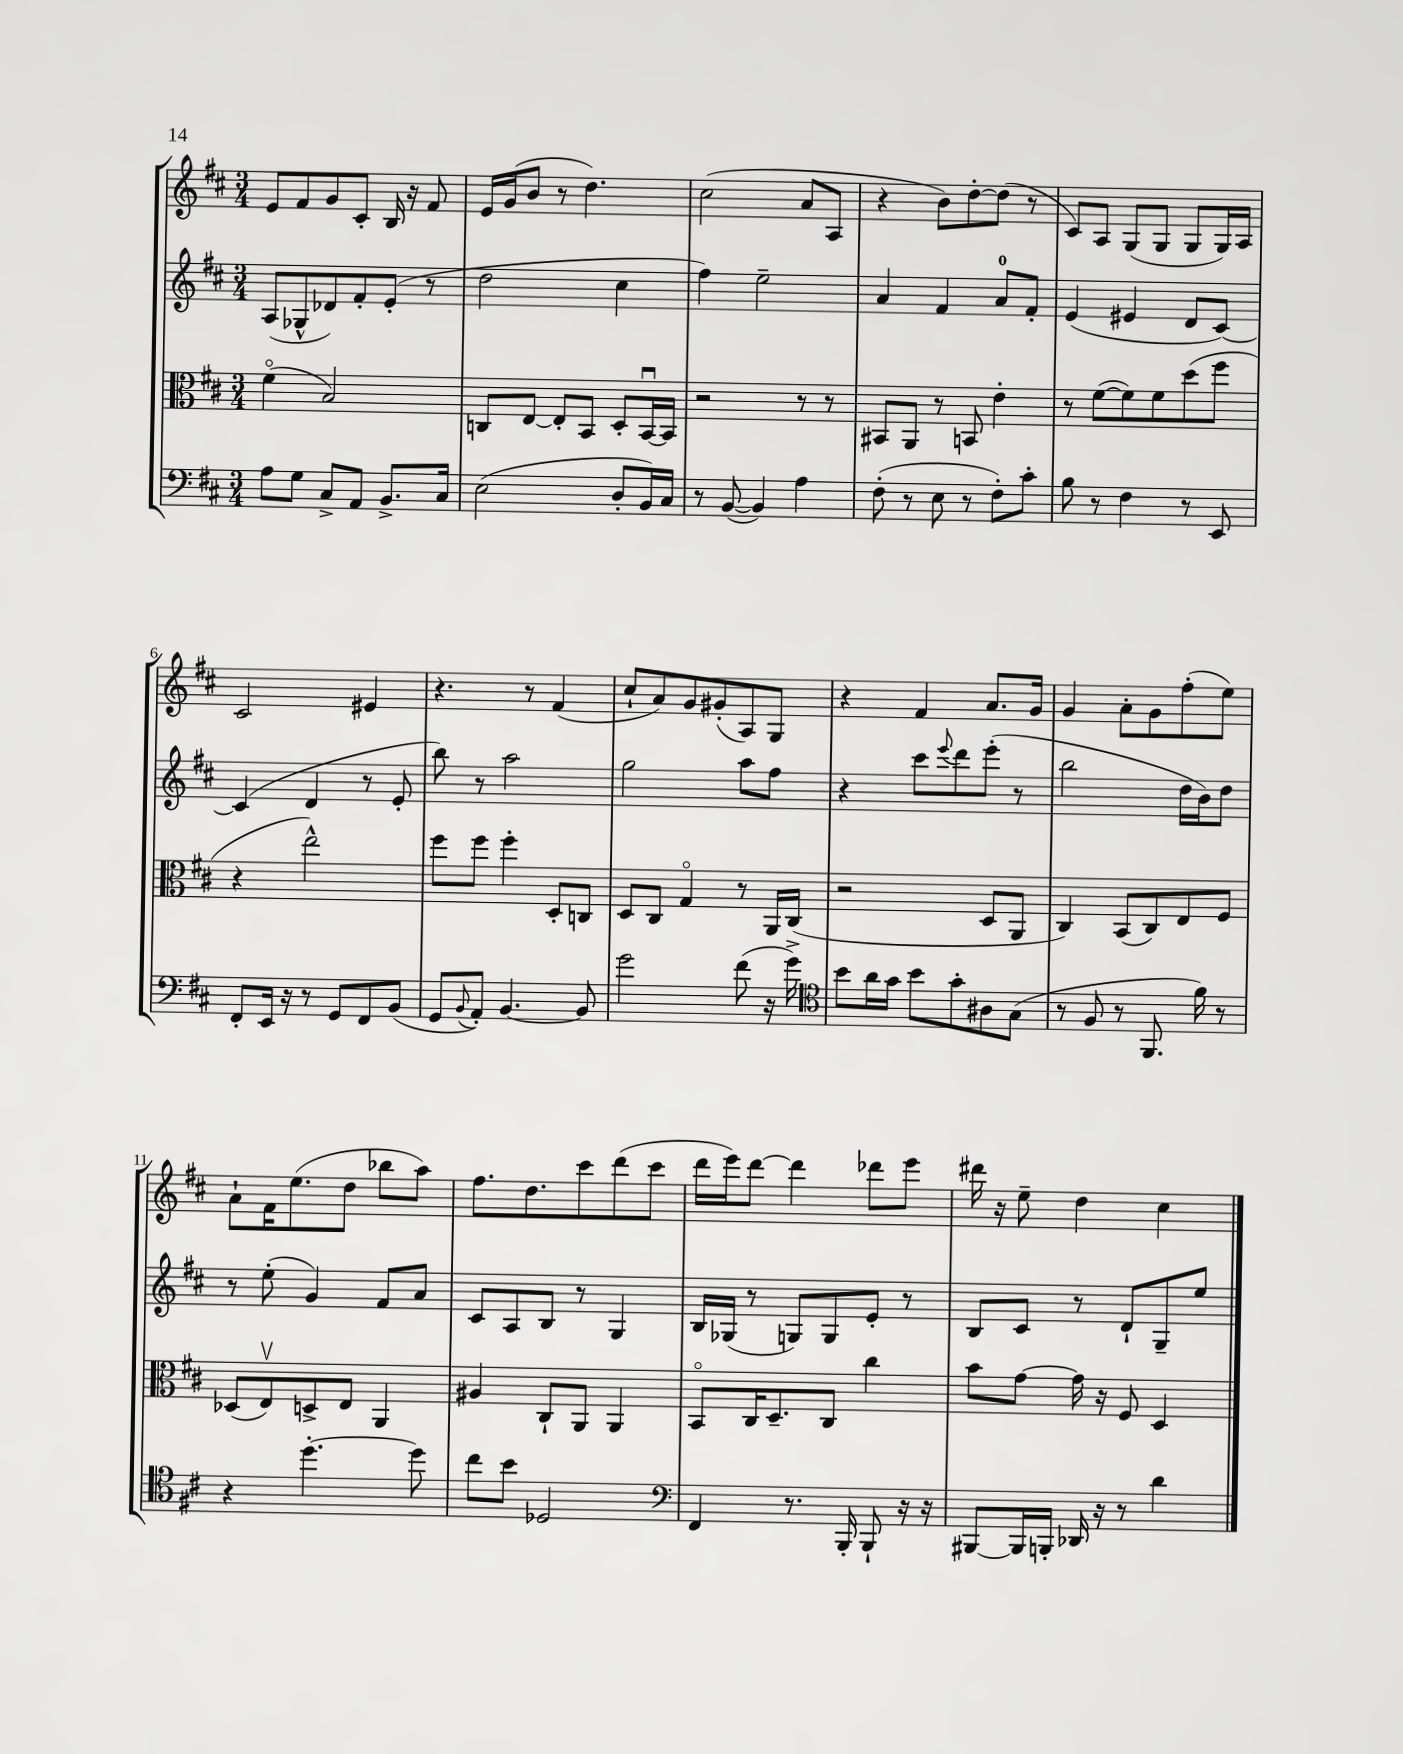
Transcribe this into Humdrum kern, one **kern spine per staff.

**kern	**kern	**kern	**kern
*part4	*part3	*part2	*part1
*staff4	*staff3	*staff2	*staff1
*clefF4	*clefC3	*clefG2	*clefG2
*k[f#c#]	*k[f#c#]	*k[f#c#]	*k[f#c#]
*M3/4	*M3/4	*M3/4	*M3/4
=1	=1	=1	=1
8A\L	(4f#\	(8A/L	8e/L
8G\J	.	8G-X^^/	8f#/
8C#^/L	2B/)	8d-X/)	8g/
8AA/J	.	8f#'/	8c#'/J
8.BB^/L	.	(8e'/J	16B/
.	.	.	16r
.	.	8r	8f#/
16C#/Jk	.	.	.
=2	=2	=2	=2
(2E\	8Cn/L	2dd\	16e/LL
.	.	.	(16g/J
.	[8E/J	.	8b/J
.	8E'/L]	.	8r
.	8BB/J	.	4.dd\)
8D'/L	8D'/L	4cc#\	.
16BB/L)	[16BBu/L	.	.
16C#/JJ	16BB/JJ]	.	.
=3	=3	=3	=3
8r	2r	4ff#\)	(2cc#\
([8BB/	.	.	.
4BB/])	.	2ee~\	.
4A\	8r	.	8a/L
.	8r	.	8A/J
=4	=4	=4	=4
(8F#'\	8BB#X/L	4a/	4r
8r	8AA/J	.	.
8E\	8r	4f#/	8b\L)
8r	8BBn/	.	[8dd'\
8F#'\L)	4e'\	8a/L	(8dd\J]
8c#'\J	.	8f#'/J	8r
=5	=5	=5	=5
8B\	8r	(4e/	8c#/L)
8r	([8f#\L	.	8A/J
4F#\	8f#\])	4e#X/	(8G/L
.	8f#\	.	8G/J
8r	(8dd\	8d/L	8G/L
8EE/	8ff#\J	[8c#/J)	16G/L)
.	.	.	16A/JJ
!!LO:LB:g=z
=6	=6	=6	=6
8FF#'/L	4r	(4c#/]	2c#/
16EE/Jk	.	.	.
16r	.	.	.
8r	2ee^^\)	4d/	.
8GG/L	.	.	.
8FF#/	.	8r	4e#X/
(8BB/J	.	8e'/	.
=7	=7	=7	=7
8GG/L	8ff#\L	8bb\)	4.r
8qqBB/	.	.	.
8AA'/J)	8ff#\J	8r	.
[4.BB/	4ff#'\	2aa\	.
.	.	.	8r
.	8D'/L	.	(4f#/
8BB/]	8Cn/J	.	.
=8	=8	=8	=8
2g\	8D/L	2gg\	8cc#`/L
.	8C#/J	.	8a/)
.	4G/	.	8g/
.	.	.	(8g#X'/
(8f#\	8r	8aa\L	8A/)
16r	16AA/LL	8ff#\J	8G/J
16g^\)	(16C#/JJ	.	.
=9	=9	=9	=9
*clefC4	*	*	*
8b\L	2r	4r	4r
16a\L	.	.	.
16g\JJ	.	.	.
8b\L	.	8ccc#\L	4f#/
.	.	8qqeee/	.
8g'\	.	8ddd\	.
8A#X\	8D/L	(8eee'\J	8.a/L
(8G\J	8AA/J	8r	.
.	.	.	16g/Jk
=10	=10	=10	=10
8r	4C#/)	2bb\	4g/
8F#/	.	.	.
8r	(8BB/L	.	8a'\L
8.FF#/	8C#/)	.	8g\
.	8E/	16dd\LL	(8ff#'\
16f#\)	.	16b\J)	.
8r	8F#/J	8dd\J	8ee\J)
!!LO:LB:g=z
=11	=11	=11	=11
4r	(8D-X/L	8r	8a`\L
.	8Ev/)	(8ee'\	16f#\K
.	.	.	(8.ee\
[4.dd'\	8Dn^/	4g/)	.
.	8E/J	.	8dd\J
.	4AA/	8f#/L	8bb-X\L
8dd\]	.	8a/J	8aa\J)
=12	=12	=12	=12
8cc#\L	4A#X/	8c#/L	8.ff#\L
8b\J	.	8A/	.
.	.	.	8.dd\
2D-X/	8C#`/L	8B/J	.
.	8AA/J	8r	8ccc#\
.	4AA/	4G/	(8ddd\
.	.	.	8ccc#\J
=13	=13	=13	=13
*clefF4	*	*	*
4FF#/	8BB/L	16B/LL	16ddd\LL
.	.	(16G-X/JJ	16eee\J)
.	16C#/K	8r	[8ddd\J
.	8.D~/	.	.
8.r	.	8Gn/L)	4ddd\]
.	8C#/J	8G/	.
16BBB'/	.	.	.
8BBB`/	4cc#\	8e'/J	8ddd-X\L
16r	.	8r	8eee\J
16r	.	.	.
=14	=14	=14	=14
[8BBB#X/L	8b\L	8B/L	16ddd#X\
.	.	.	16r
16BBB#/L]	[8g\J	8c#/J	8ee~\
16BBBn'/JJ	.	.	.
16DD-X/	16g\]	8r	4dd\
16r	16r	.	.
8r	8F#/	8d`/L	.
4d\	4D/	8G~/	4cc#\
.	.	8ee/J	.
==	==	==	==
*-	*-	*-	*-
